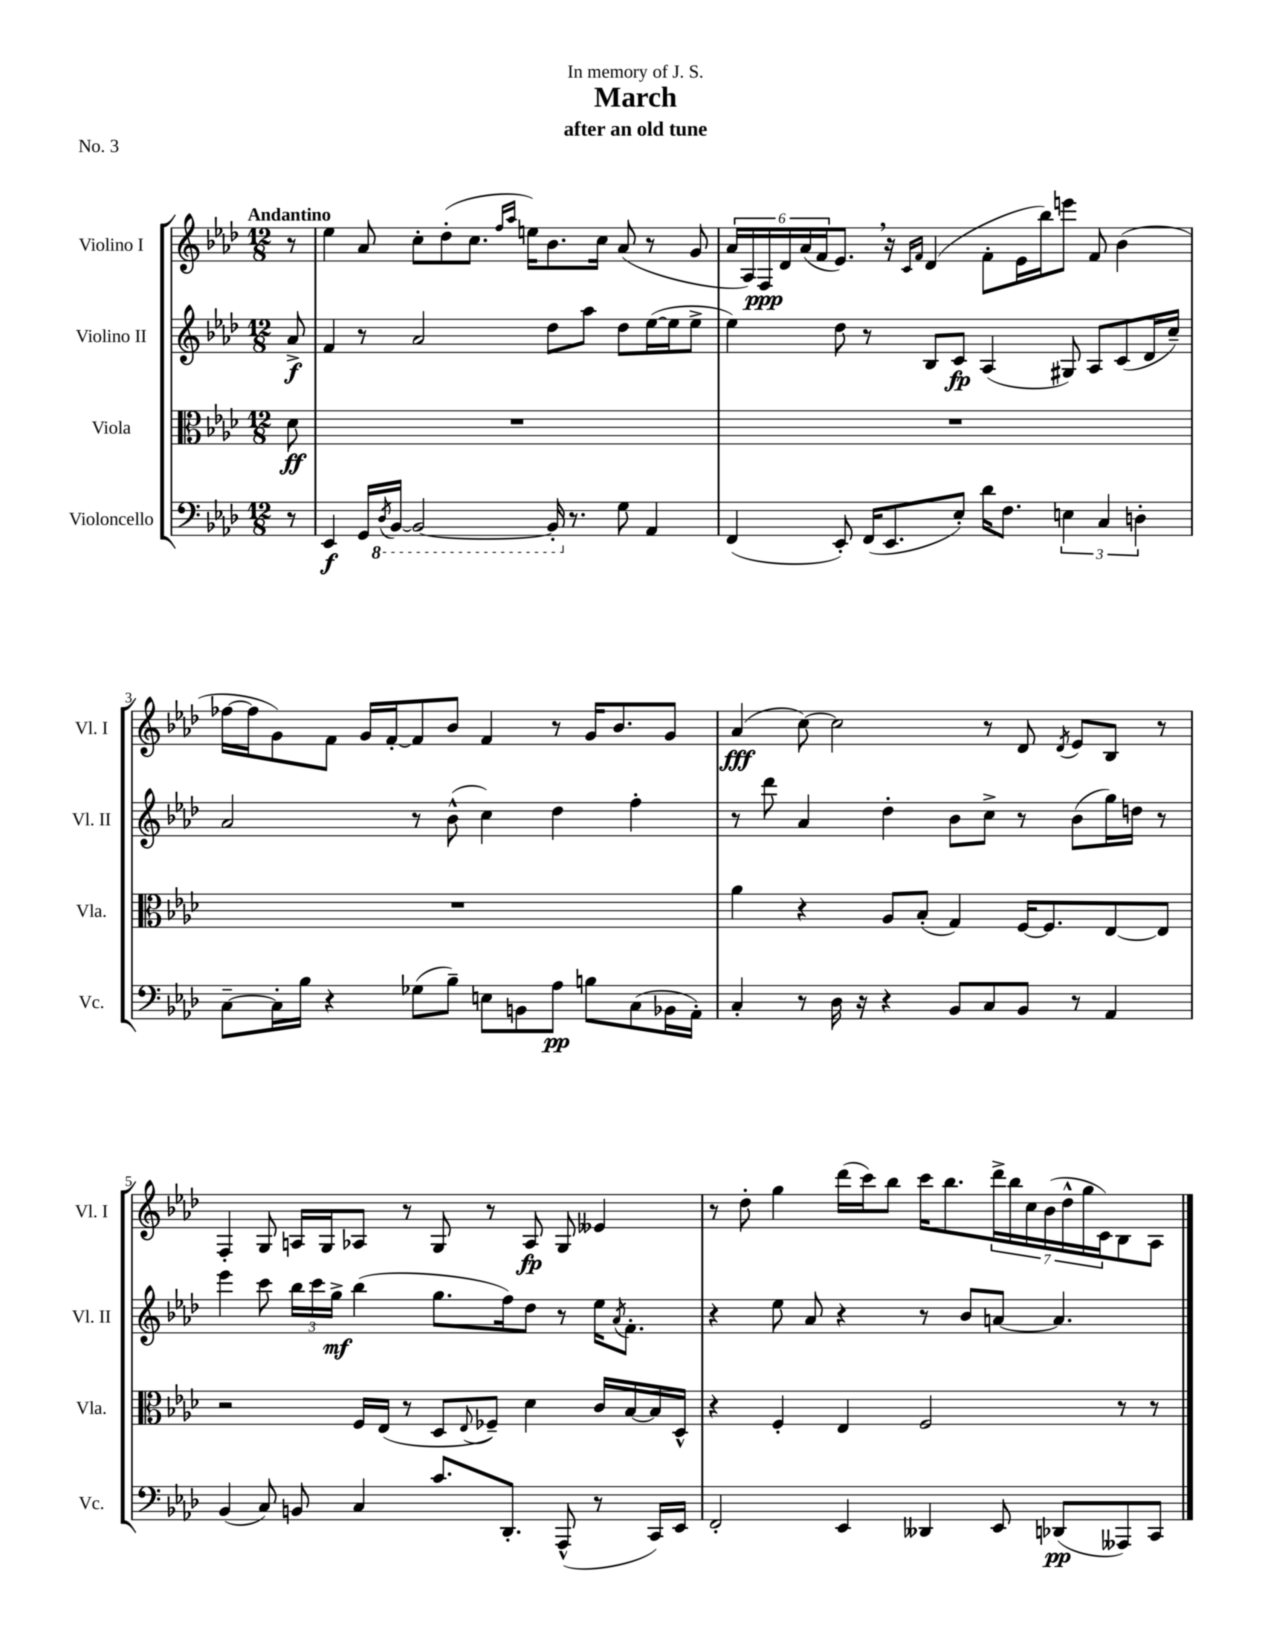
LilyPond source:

\header { title = "March" subtitle = "after an old tune" dedication = "In memory of J. S." piece = "No. 3" }
<<
\new StaffGroup <<
\new Staff = "s0" \with { instrumentName = "Violino I" shortInstrumentName = "Vl. I" } {
    \clef treble \key aes \major \numericTimeSignature \time 12/8 \partial 8 \tempo "Andantino"
    r8 |
    ees''4 aes'8 c''8-. des''8-.( c''8. \grace { f''16 aes''16 } e''16) bes'8. c''16 aes'8( r8 g'8 |
    \tuplet 6/4 { aes'16 aes16) f16\ppp des'16 aes'16( f'16 } ees'8.) \breathe r16 \grace { c'16 f'16 } des'4( f'8-. ees'16 bes''16) e'''8 f'8 bes'4( |
    fes''16~ fes''16 g'8) f'8 g'16 f'16~-. f'8 bes'8 f'4 r8 g'16 bes'8. g'8 |
    aes'4\fff( c''8~) c''2 r8 des'8 \acciaccatura { des'8 } ees'8 bes8 r8 |
    f4-. g8 a16 g16 aes8 r8 g8 r8 aes8\fp g8 eeses'4 |
    r8 des''8-. g''4 des'''16( c'''16) bes''8 c'''16 bes''8. \tuplet 7/4 { des'''16-> bes''16 c''16 bes'16( des''16-^ g''16 c'16) } bes8 aes8 \bar "|." |
}
\new Staff = "s1" \with { instrumentName = "Violino II" shortInstrumentName = "Vl. II" } {
    \clef treble \key aes \major \numericTimeSignature \time 12/8 \partial 8
    aes'8->\f |
    f'4 r8 aes'2 des''8 aes''8 des''8 ees''16~( ees''16 ees''8-> |
    ees''4) des''8 r8 bes8 c'8\fp aes4( gis8) aes8 c'8( des'16 c''16--) |
    aes'2 r8 bes'8-^( c''4) des''4 f''4-. |
    r8 des'''8 aes'4 des''4-. bes'8 c''8-> r8 bes'8( g''16) d''16 r8 |
    ees'''4 c'''8 \tuplet 3/2 { bes''16 c'''16 g''16->\mf } bes''4( g''8. f''16) des''8 r8 ees''16 \acciaccatura { aes'8 } f'8.-. |
    r4 ees''8 aes'8 r4 r8 bes'8 a'8~ a'4. \bar "|." |
}
\new Staff = "s2" \with { instrumentName = "Viola" shortInstrumentName = "Vla." } {
    \clef alto \key aes \major \numericTimeSignature \time 12/8 \partial 8
    des'8\ff |
    R1. |
    R1. |
    R1. |
    aes'4 r4 aes8 bes8-.( g4) f16~ f8. ees8~ ees8 |
    r2 f16 ees16( r8 des8 \appoggiatura { ees8 } fes8--) des'4 c'16 bes16~ bes16 des16-^ |
    r4 f4-. ees4 f2 r8 r8 \bar "|." |
}
\new Staff = "s3" \with { instrumentName = "Violoncello" shortInstrumentName = "Vc." } {
    \clef bass \key aes \major \numericTimeSignature \time 12/8 \partial 8
    r8 |
    ees,4\f g,16 \ottava #-1 \acciaccatura { des,8 } bes,,16~ bes,,2~ bes,,16-. \ottava #0 r8. g8 aes,4 |
    f,4( ees,8-.) f,16( ees,8. ees8-.) des'16 f8. \tuplet 3/2 { e4 c4 d4-. } |
    c8~-- c16-. bes16 r4 ges8( bes8--) e8 b,8 aes8\pp b8 c8( bes,16 aes,16-.) |
    c4-. r8 des16 r16 r4 bes,8 c8 bes,8 r8 aes,4 |
    bes,4( c8) b,8 c4 c'8. des,8.-. aes,,8-^( r8 c,16) ees,16 |
    f,2-. ees,4 deses,4 ees,8 des,8\pp( aeses,,8) c,8 \bar "|." |
}
>>
>>
